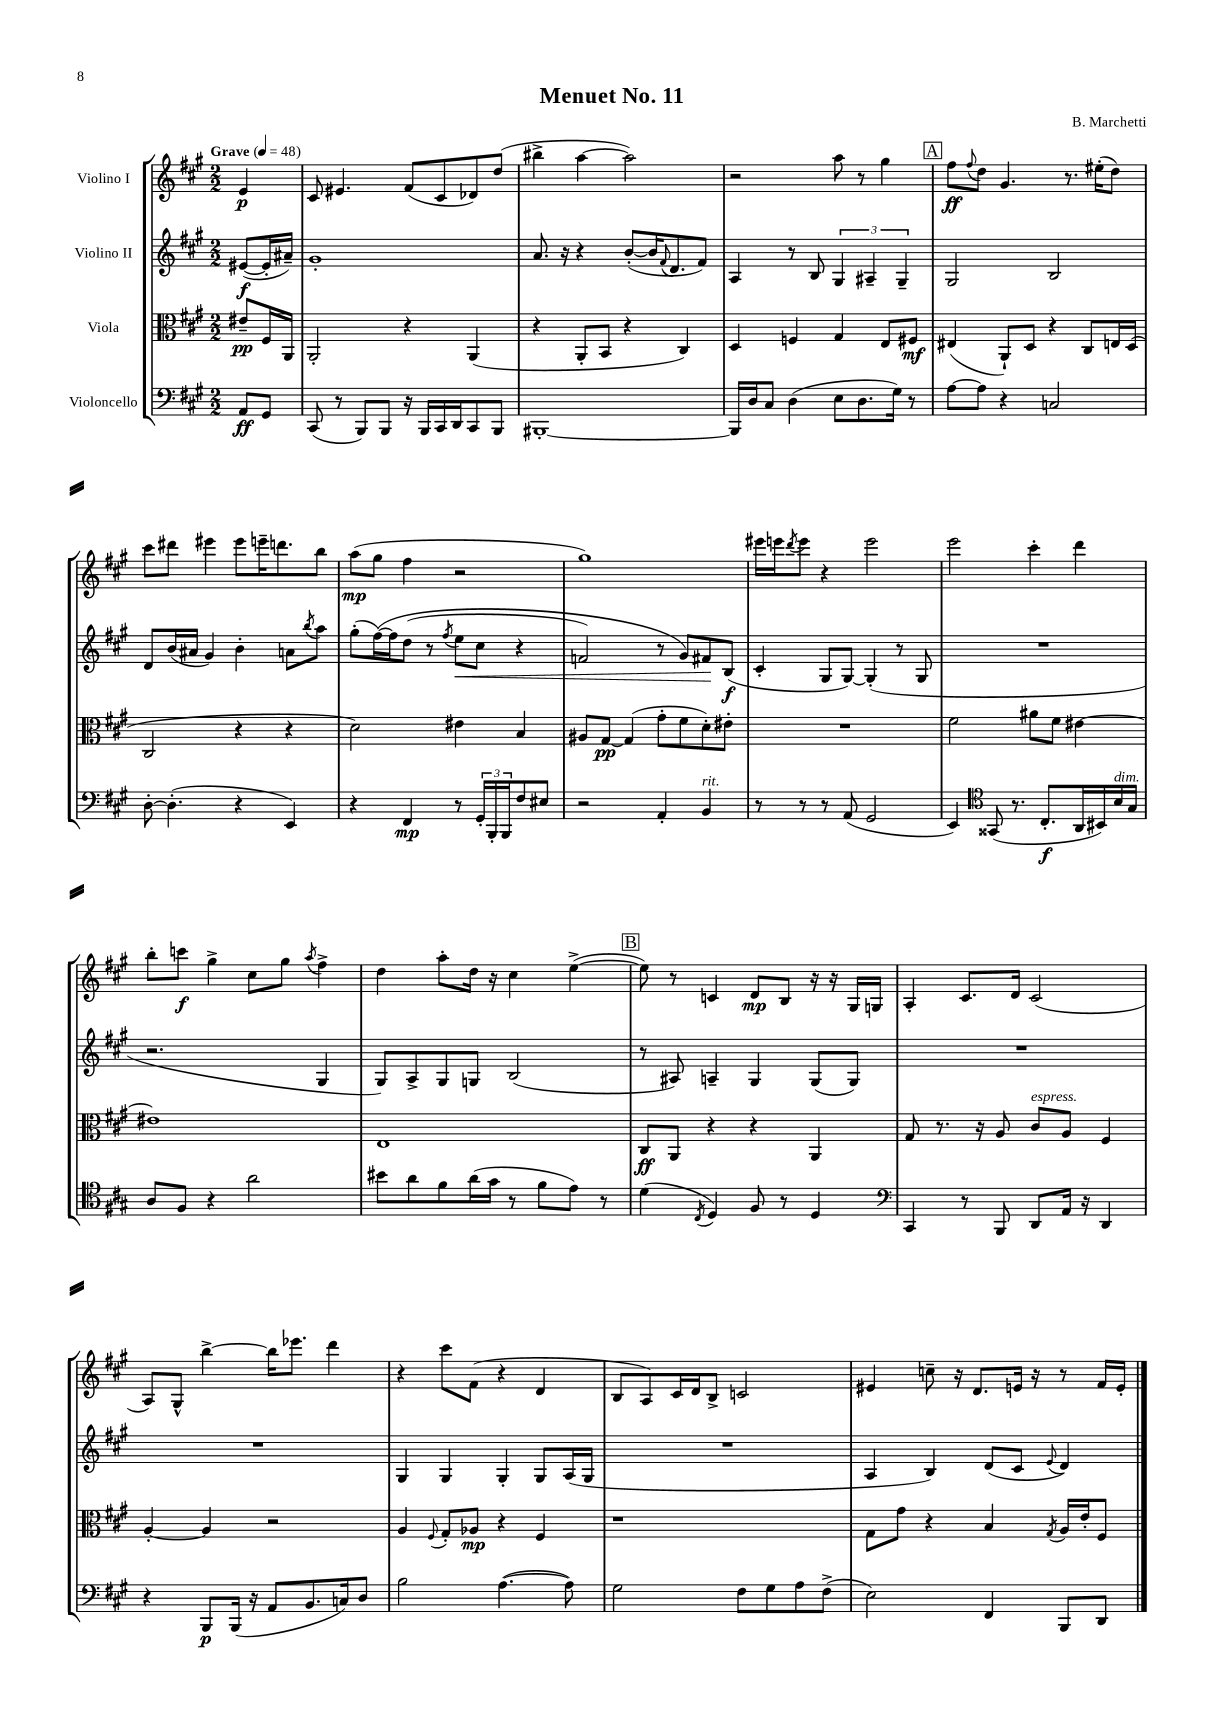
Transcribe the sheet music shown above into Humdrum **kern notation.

**kern	**kern	**kern	**kern
*staff4	*staff3	*staff2	*staff1
*clefF4	*clefC3	*clefG2	*clefG2
*k[f#c#g#]	*k[f#c#g#]	*k[f#c#g#]	*k[f#c#g#]
*M2/2	*M2/2	*M2/2	*M2/2
*MM48	*MM48	*MM48	*MM48
8AA	8e#~	([8e#	4e
8GG#	16F#	16e#']	.
.	16AA	16a#~)	.
=	=	=	=
(8CC#	2AA'	1g#'	8c#
8r	.	.	4.e#
8BBB)	.	.	.
8BBB	.	.	.
16r	4r	.	(8f#
16BBB	.	.	.
16CC#	.	.	8c#
16DD	.	.	.
8CC#	(4AA	.	8d-)
8BBB	.	.	(8dd
=	=	=	=
[1BBB#'	4r	8.a	4bb#^
.	.	16r	.
.	8AA'	4r	[4aa
.	8BB	.	.
.	4r	([8b'	2aa])
.	.	16b]	.
.	.	8qqf#	.
.	.	8.d	.
.	4C#)	.	.
.	.	8f#)	.
=	=	=	=
16BBB#]	4D	4A	2r
16D	.	.	.
8C#	.	.	.
(4D	4F	8r	.
.	.	8B	.
8E	4G#	6G#	8aa
8.D	.	.	8r
.	.	6A#~	.
.	8E	.	4gg#
16G#)	.	.	.
.	.	6G#~	.
8r	8F#	.	.
=	=	=	=
[8A	(4E#	2G#	8ff#
.	.	.	8qqff#
8A]	.	.	8dd
4r	8AA`)	.	4.g#
.	8D	.	.
2C	4r	2B	.
.	.	.	8.r
.	8C#	.	.
.	.	.	(16ee#'
.	16E	.	8dd)
.	(16D	.	.
=	=	=	=
[8D'	2C#	8d	8ccc#
(4.D']	.	(16b	8ddd#
.	.	16a#	.
.	.	4g#)	4eee#
4r	4r	4b'	8eee#
.	.	.	16eee~
.	.	.	8.ddd
4EE)	4r	8a	.
.	.	8qbb	.
.	.	8aa	8bb
=	=	=	=
4r	2d)	(8gg#'	(8aa
.	.	&([16ff#)	8gg#
.	.	16ff#]	.
4FF#	.	(8dd	4ff#
.	.	8r	.
.	.	8qff#	.
8r	4e#	8ee	2r
24GG#'	.	8cc#	.
24BBB'	.	.	.
24BBB	.	.	.
8F#	4B	4r	.
8E#	.	.	.
=	=	=	=
2r	8A#	2f)	1gg#)
.	[8G#	.	.
.	(4G#]	.	.
4AA'	8g#'	8r	.
.	8f#	8g#&)	.
4BB	8d')	8f#	.
.	8e#'	(8B	.
=	=	=	=
8r	1r	4c#'	16eee#
.	.	.	16eee
.	.	.	8qddd
8r	.	.	8eee
8r	.	8G#	4r
(8AA	.	[8G#)	.
2GG#	.	(4G#']	2eee
.	.	8r	.
.	.	8G#	.
=	=	=	=
4EE)	2f#	1r	2eee
*clefC4	*	*	*
(8GG##	.	.	.
8.r	.	.	.
.	8a#	.	4ccc#'
8.C#'	.	.	.
.	8f#	.	.
16AA	[4e#	.	4ddd
16BB#)	.	.	.
16B	.	.	.
16G#	.	.	.
=	=	=	=
8A	1e#]	2.r	8bb'
8F#	.	.	8ccc
4r	.	.	4gg#^
2a	.	.	8cc#
.	.	.	8gg#
.	.	.	8qaa
.	.	4G#	4ff#^
=	=	=	=
8b#	1E	8G#)	4dd
8a	.	8A^	.
8f#	.	8G#	8aa'
(16a	.	8G	16dd
16g#	.	.	16r
8r	.	(2B	4cc#
8f#	.	.	.
8e)	.	.	([4ee^
8r	.	.	.
=	=	=	=
(4d	8C#	8r	8ee])
.	8AA	8A#)	8r
8qC#	.	.	.
4D)	4r	4A~	4c
8F#	4r	4G#	8d
8r	.	.	8B
4D	4AA	(8G#	16r
.	.	.	16r
.	.	8G#)	16G#
.	.	.	16G
=	=	=	=
*clefF4	*	*	*
4CC#	8G#	1r	4A'
.	8.r	.	.
8r	.	.	8.c#
.	16r	.	.
8BBB	8A	.	.
.	.	.	16d
8DD	8c#	.	(2c#
16AA	8A	.	.
16r	.	.	.
4DD	4F#	.	.
=	=	=	=
4r	[4A'	1r	8A)
.	.	.	8G#^^
8BBB	4A]	.	[4bb^
(16BBB	.	.	.
16r	.	.	.
8AA	2r	.	16bb]
.	.	.	8.eee-
8.BB	.	.	.
.	.	.	4ddd
16C)	.	.	.
8D	.	.	.
=	=	=	=
2B	4A	4G#	4r
.	8qqF#	.	.
.	8G#'	4G#	8ccc#
.	8A-	.	(8f#
([4.A	4r	4G#'	4r
.	4F#	8G#	4d
8A])	.	(16A	.
.	.	16G#	.
=	=	=	=
2G#	1r	1r	8B
.	.	.	8A)
.	.	.	16c#
.	.	.	16d
.	.	.	8B^
8F#	.	.	2c
8G#	.	.	.
8A	.	.	.
(8F#^	.	.	.
=	=	=	=
2E)	8G#	4A	4e#
.	8g#	.	.
.	4r	4B)	8cc~
.	.	.	16r
.	.	.	8.d
4FF#	4B	(8d	.
.	.	8c#	16e
.	.	.	16r
.	8qG#	8qqe	.
8BBB	16A	4d)	8r
.	16e'	.	.
8DD	8F#	.	16f#
.	.	.	16e'
==	==	==	==
*-	*-	*-	*-
